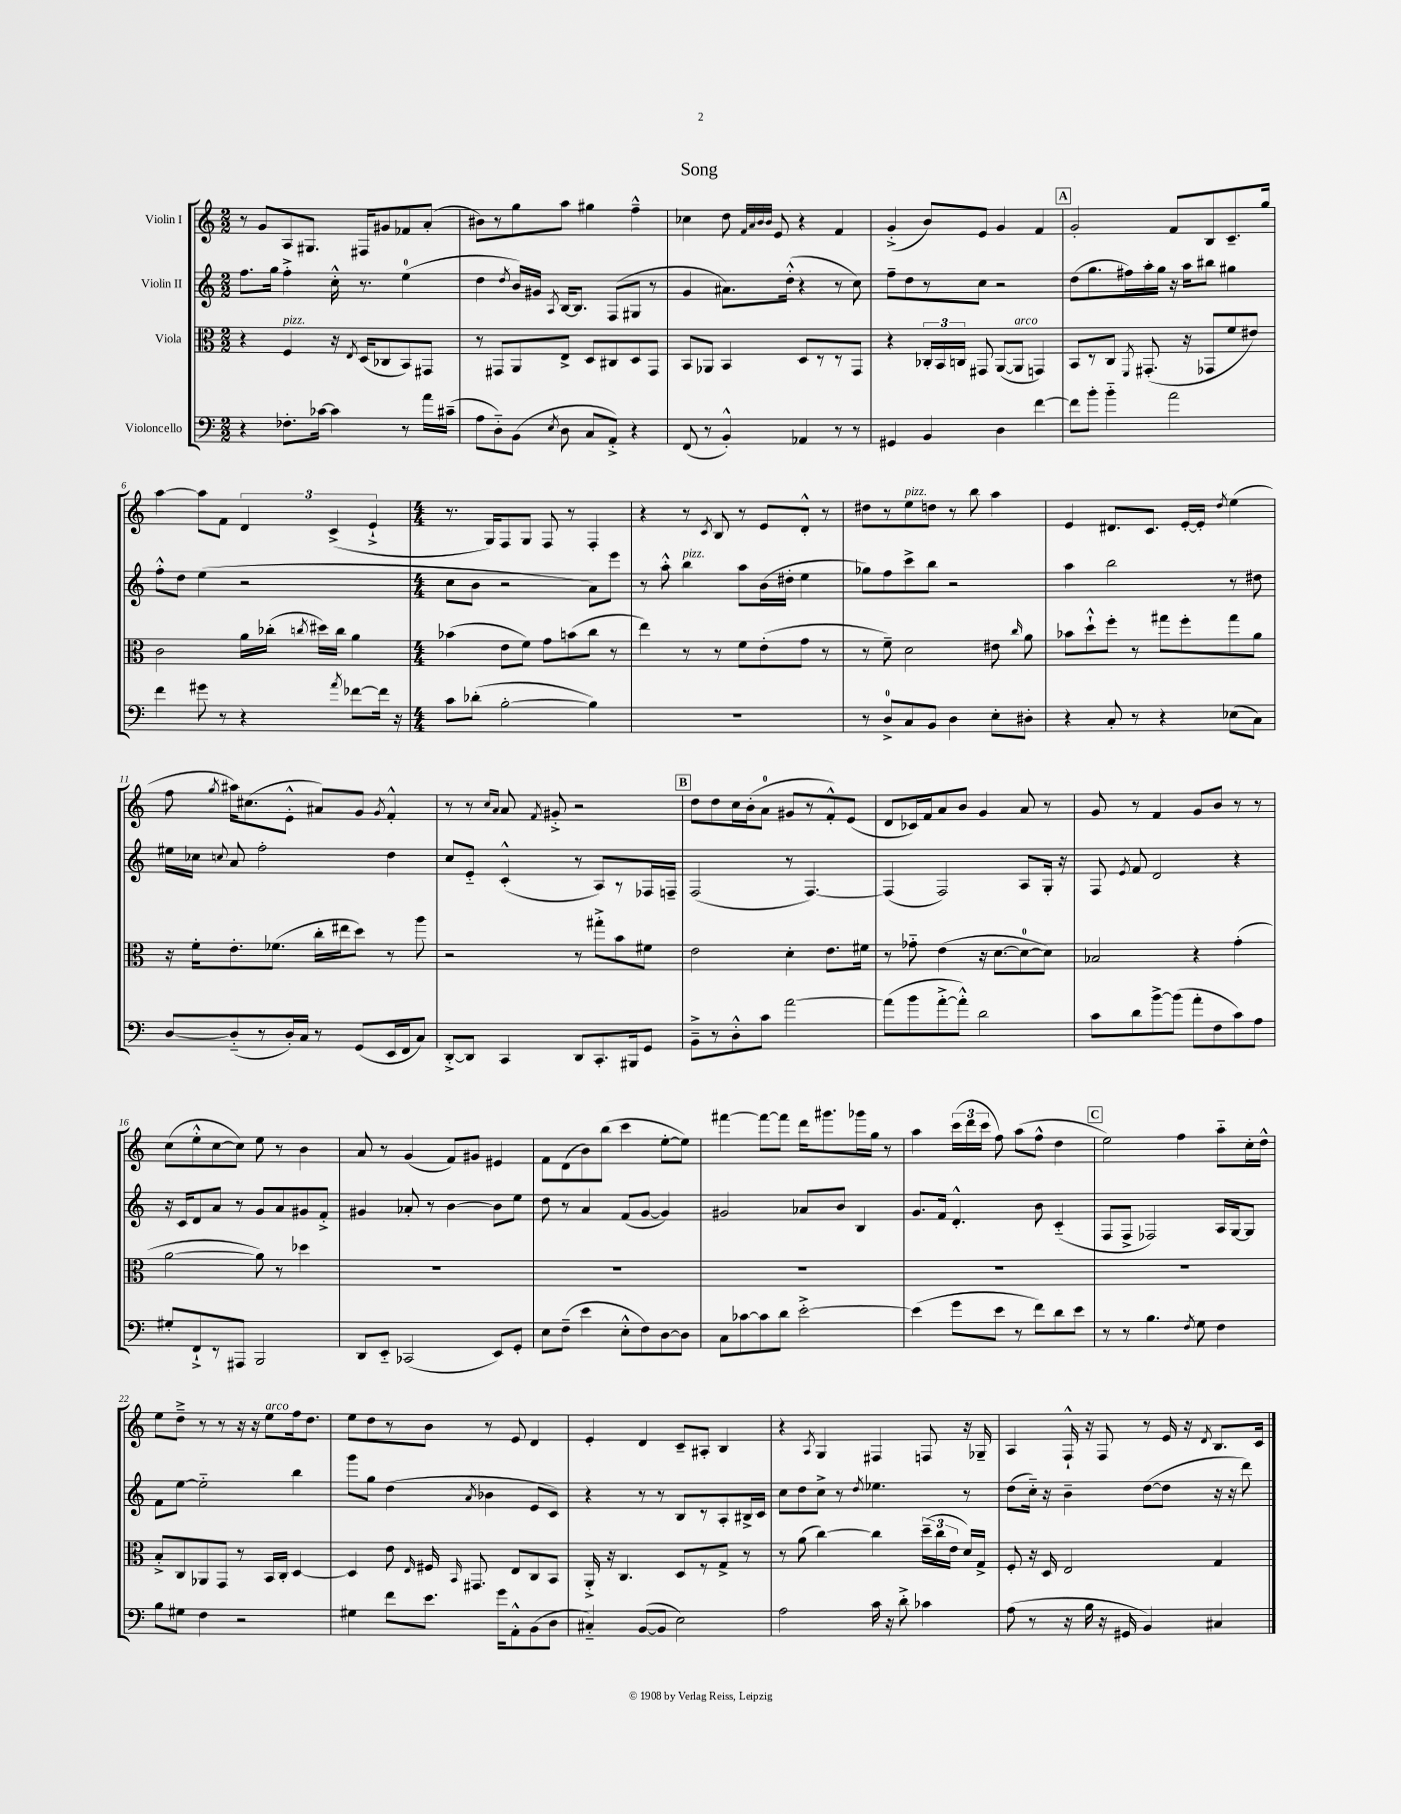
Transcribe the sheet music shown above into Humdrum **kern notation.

**kern	**kern	**kern	**kern
*staff4	*staff3	*staff2	*staff1
*clefF4	*clefC3	*clefG2	*clefG2
*k[]	*k[]	*k[]	*k[]
*M2/2	*M2/2	*M2/2	*M2/2
4r	4r	8.ff	8r
.	.	.	8g
.	.	16gg	.
8.F-'	4F	4ff'^	8A
.	.	.	8.G#
[16c-	.	.	.
4c-]	16r	16cc'^^	.
.	8qE	.	.
.	(16D	8.r	16F#
.	8C-	.	8g#
8r	8BB)	(4ee	8f-
16a	8GG#	.	(8a'
(16c#~	.	.	.
=	=	=	=
8A	8r	4dd	8b#)
8D'~)	8GG#	.	8r
.	.	8qdd	.
(8BB	8AA	16b)	8gg
.	.	16g#	.
8qE	.	8qA	.
8D	8E^	[16B	8aa
.	.	8.B]	.
8C	8D	.	4gg#
8AA'^)	8C#	(8F	.
4r	8D	8G#	4ff~^^
.	8GG#	8r	.
=	=	=	=
(8FF	8BB	4g	4cc-
8r	8AA-	.	.
4BB'^^)	4BB	8.a#)	8dd
.	.	.	32qqf
.	.	.	32qqa
.	.	.	32qqb
.	.	.	32qqb
.	.	.	8e
.	.	(16dd'^^	.
4AA-	8D	4r	4r
.	8r	.	.
8r	8r	8r	4f
8r	8GG	8cc)	.
=	=	=	=
4GG#	4r	8ff~	(4g'^
.	.	8dd	.
4BB	24C-'	8r	8b)
.	24BB	.	.
.	24C	.	.
.	8GG#	8cc	8e
4D	([8AA	2r	4g
.	8AA]	.	.
[4f	4GG)	.	4f
=	=	=	=
8f]	8BB	(8dd	2g'
8b'	8r	8.gg	.
4b'~	8C	.	.
.	.	16ff#)	.
.	8qFF	.	.
.	(8.GG#'	16aa'	.
.	.	16gg	.
2a	.	16r	8f
.	16r	16aa	.
.	8GG-	8bb#	8B
.	8f	4gg#	8.c~
.	8e#)	.	.
.	.	.	16gg
=	=	=	=
4f	2c	8ff'^^	[4aa
.	.	8dd	.
8g#	.	(4ee	8aa]
8r	.	.	8f
4r	16a	2r	6d
.	(16cc-'	.	.
.	8qcc	.	.
.	16dd#)	.	.
.	.	.	(6c^
.	16cc	.	.
8qa	.	.	.
[8f-	4a	.	.
.	.	.	6e`^
16f-]	.	.	.
16r	.	.	.
=	=	=	=
*M4/4	*M4/4	*M4/4	*M4/4
8c	(4b-	8cc	8.r
(8d-'	.	8b	.
.	.	.	16G)
[2B'	8e	2r	8F
.	8f)	.	8G
.	8g	.	8F
.	(8b	.	8r
4B])	8cc	8a)	4F'
.	8r	8eee	.
=	=	=	=
1r	4ee)	8r	4r
.	.	8aa'^^	.
.	8r	4bb	8r
.	.	.	8qc
.	8r	.	8B
.	8f	8aa	8r
.	(8e'	(16b	8e
.	.	16dd#'	.
.	8g	4ee	8d'^^
.	8r	.	8r
=	=	=	=
8r	8r	8gg-)	8dd#
8D^	8f~)	8ff	8r
8C	2d	8ccc^	8ee
8BB	.	8bb	8dd
4D	.	2r	8r
.	.	.	8bb
8E'	8e#	.	4aa
.	16qqcc	.	.
8D#'	8a	.	.
=	=	=	=
4r	8b-	4aa	4e
.	8dd`^^	.	.
8C'	8ff'	2bb	8.d#
8r	8r	.	.
.	.	.	8.c
4r	8gg#	.	.
.	8ff'	.	[16e'
.	.	.	16e']
.	.	.	8qdd
(8E-	8gg#	8r	(4ee
8C)	8a	8dd#	.
=	=	=	=
[8D	16r	16ee#	8ff
.	16f'	16cc-	.
.	.	8qqcc	8qgg
(8D'~]	8.e'	8a	16aa#)
.	.	.	(8.cc#
8r	.	2ff'	.
.	(8.f-	.	.
16D')	.	.	8e'^^
16C	.	.	.
8r	16cc'	.	8a#)
.	16ee#	.	.
(8GG	8dd)	.	8g
.	.	.	8qg
16EE	8r	4dd	4f'^^
16FF	.	.	.
8C)	8aa	.	.
=	=	=	=
[8DD'^	2r	8cc	8r
8DD]	.	8e'~	8r
.	.	.	16qqcc
.	.	.	16qqa
4CC	.	(4c'^^	8a
.	.	.	8qf
.	.	.	8g#'^
8DD	8r	8r	2r
8.CC'	8gg#'^	8A)	.
.	8b	8r	.
16BBB#	.	.	.
8GG	8f#	16F-	.
.	.	16F~	.
=	=	=	=
8BB~^	2e	(2F	8dd
8r	.	.	8dd
8D'^^	.	.	16cc
.	.	.	(16b'
8c	.	.	8a
[2a	4d'	8r	8g#
.	.	[4.F)	8r
.	8.e	.	8f'^^)
.	.	.	(8e
.	16f#	.	.
=	=	=	=
(8a]	8r	(4F]	8d
8b	8g-'~	.	16c-)
.	.	.	16f
[8a'^	(4e	2F)	8a
8a'^^])	.	.	8b
2d	16r	.	4g
.	[8.d	.	.
.	8d_	8A	8a
.	8d])	16G'	8r
.	.	16r	.
=	=	=	=
8c	2B-	8F	8g
.	.	8qe	.
8d	.	8f	8r
[8b^	.	2d	4f
(8b]	.	.	.
8a'	4r	.	8g
8F	.	.	8b
8c)	(4g'	4r	8r
8A	.	.	8r
=	=	=	=
8G#'	[2a	16r	(8cc
.	.	16c	.
8FF`^	.	8d	8ee'^^
8r	.	8a	[8cc
8AAA#	.	8r	8cc])
2BBB	8a])	8g	8ee
.	8r	8a	8r
.	4dd-	8g#	4b
.	.	8f'^	.
=	=	=	=
8DD	1r	4g#	8a
8EE'~	.	.	8r
(2CC-	.	8a-'	(4g
.	.	8r	.
.	.	[4b	8f)
.	.	.	8g#
8EE)	.	8b]	4e#
8GG'	.	8ee	.
=	=	=	=
8E	1r	8dd	8f
(8F~	.	8r	(8d
4e	.	4a	8b)
.	.	.	(8bb
8E'^^	.	(8f	4ccc
8F)	.	[8g	.
[8D	.	4g])	[8ee'
8D]	.	.	8ee])
=	=	=	=
8C	1r	2g#	[4fff#
[8c-	.	.	.
8c-]	.	.	8fff#_
8d	.	.	8fff#]
[2e'^	.	8a-	16ddd
.	.	.	8.ggg#
.	.	8b	.
.	.	4B	16ggg-
.	.	.	16gg
.	.	.	8r
=	=	=	=
(4e]	1r	8.g	4aa
.	.	16f	.
8g	.	4.d'^^	(24ccc
.	.	.	24ddd
.	.	.	24ccc
8e	.	.	8ff)
8r	.	.	(8aa
8f)	.	8b	8ff^^
8d	.	(4c'~	4dd
8e	.	.	.
=	=	=	=
8r	1r	8F	2ee)
8r	.	8F^	.
4.B	.	2F-)	.
.	.	.	4ff
8qF	.	.	.
8G	.	.	.
4F	.	16A	8aa'~
.	.	[16G	.
.	.	8G]	16cc'
.	.	.	16dd^^
=	=	=	=
8B	8B'^	8f	8ee
8G#	8C	[8ee	8dd~^
4F	8AA-	2ee'~]	8r
.	8GG	.	8r
2r	8r	.	16r
.	.	.	16r
.	16BB	.	8ee
.	16C'	.	.
.	[4D	4bb	16ff
.	.	.	8.dd
=	=	=	=
4G#	4D]	8ggg	8ee
.	.	8gg	8dd
8f	8e	(4dd	8r
.	16qqE	.	.
8.e	16F#	.	8b
.	16qqBB	.	.
.	8.GG#	.	.
.	.	8qa	.
.	.	4b-	8r
16g	.	.	.
8AA'^^	8E	.	8e
(8BB	8C	8e	4d
8D	8BB	8c)	.
=	=	=	=
4C#'~)	16AA'^	4r	4e'
.	16r	.	.
.	4.C	.	.
([8BB	.	8r	4d
8BB]	.	8r	.
2E)	8D	8B	8c~
.	8r	8r	8A#'
.	8G^	8A'	4B
.	8r	16B#^	.
.	.	16c	.
=	=	=	=
2A	8r	8cc	4r
.	(8a	8dd	.
.	.	.	8qA
.	[4cc)	8cc^	4G
.	.	8r	.
.	.	8qdd	.
16c	4cc]	4.ee-	4F#
16r	.	.	.
8d'^	.	.	.
4c-	(24dd~	.	8F
.	24cc	.	.
.	24e	.	.
.	16d)	8r	16r
.	16G^	.	16G-~
=	=	=	=
(8A	8F'	(8dd	4A
8r	16r	16cc'~)	.
.	16D	16r	.
16r	2E	4b~	16F`^^
16B	.	.	16r
16r	.	.	8F
16GG#	.	.	.
4BB)	.	([8dd	8r
.	.	8dd]	16e
.	.	.	16r
.	.	.	8qd
4C#	4G	16r	8.B
.	.	16r	.
.	.	8ddd)	.
.	.	.	16c
==	==	==	==
*-	*-	*-	*-
